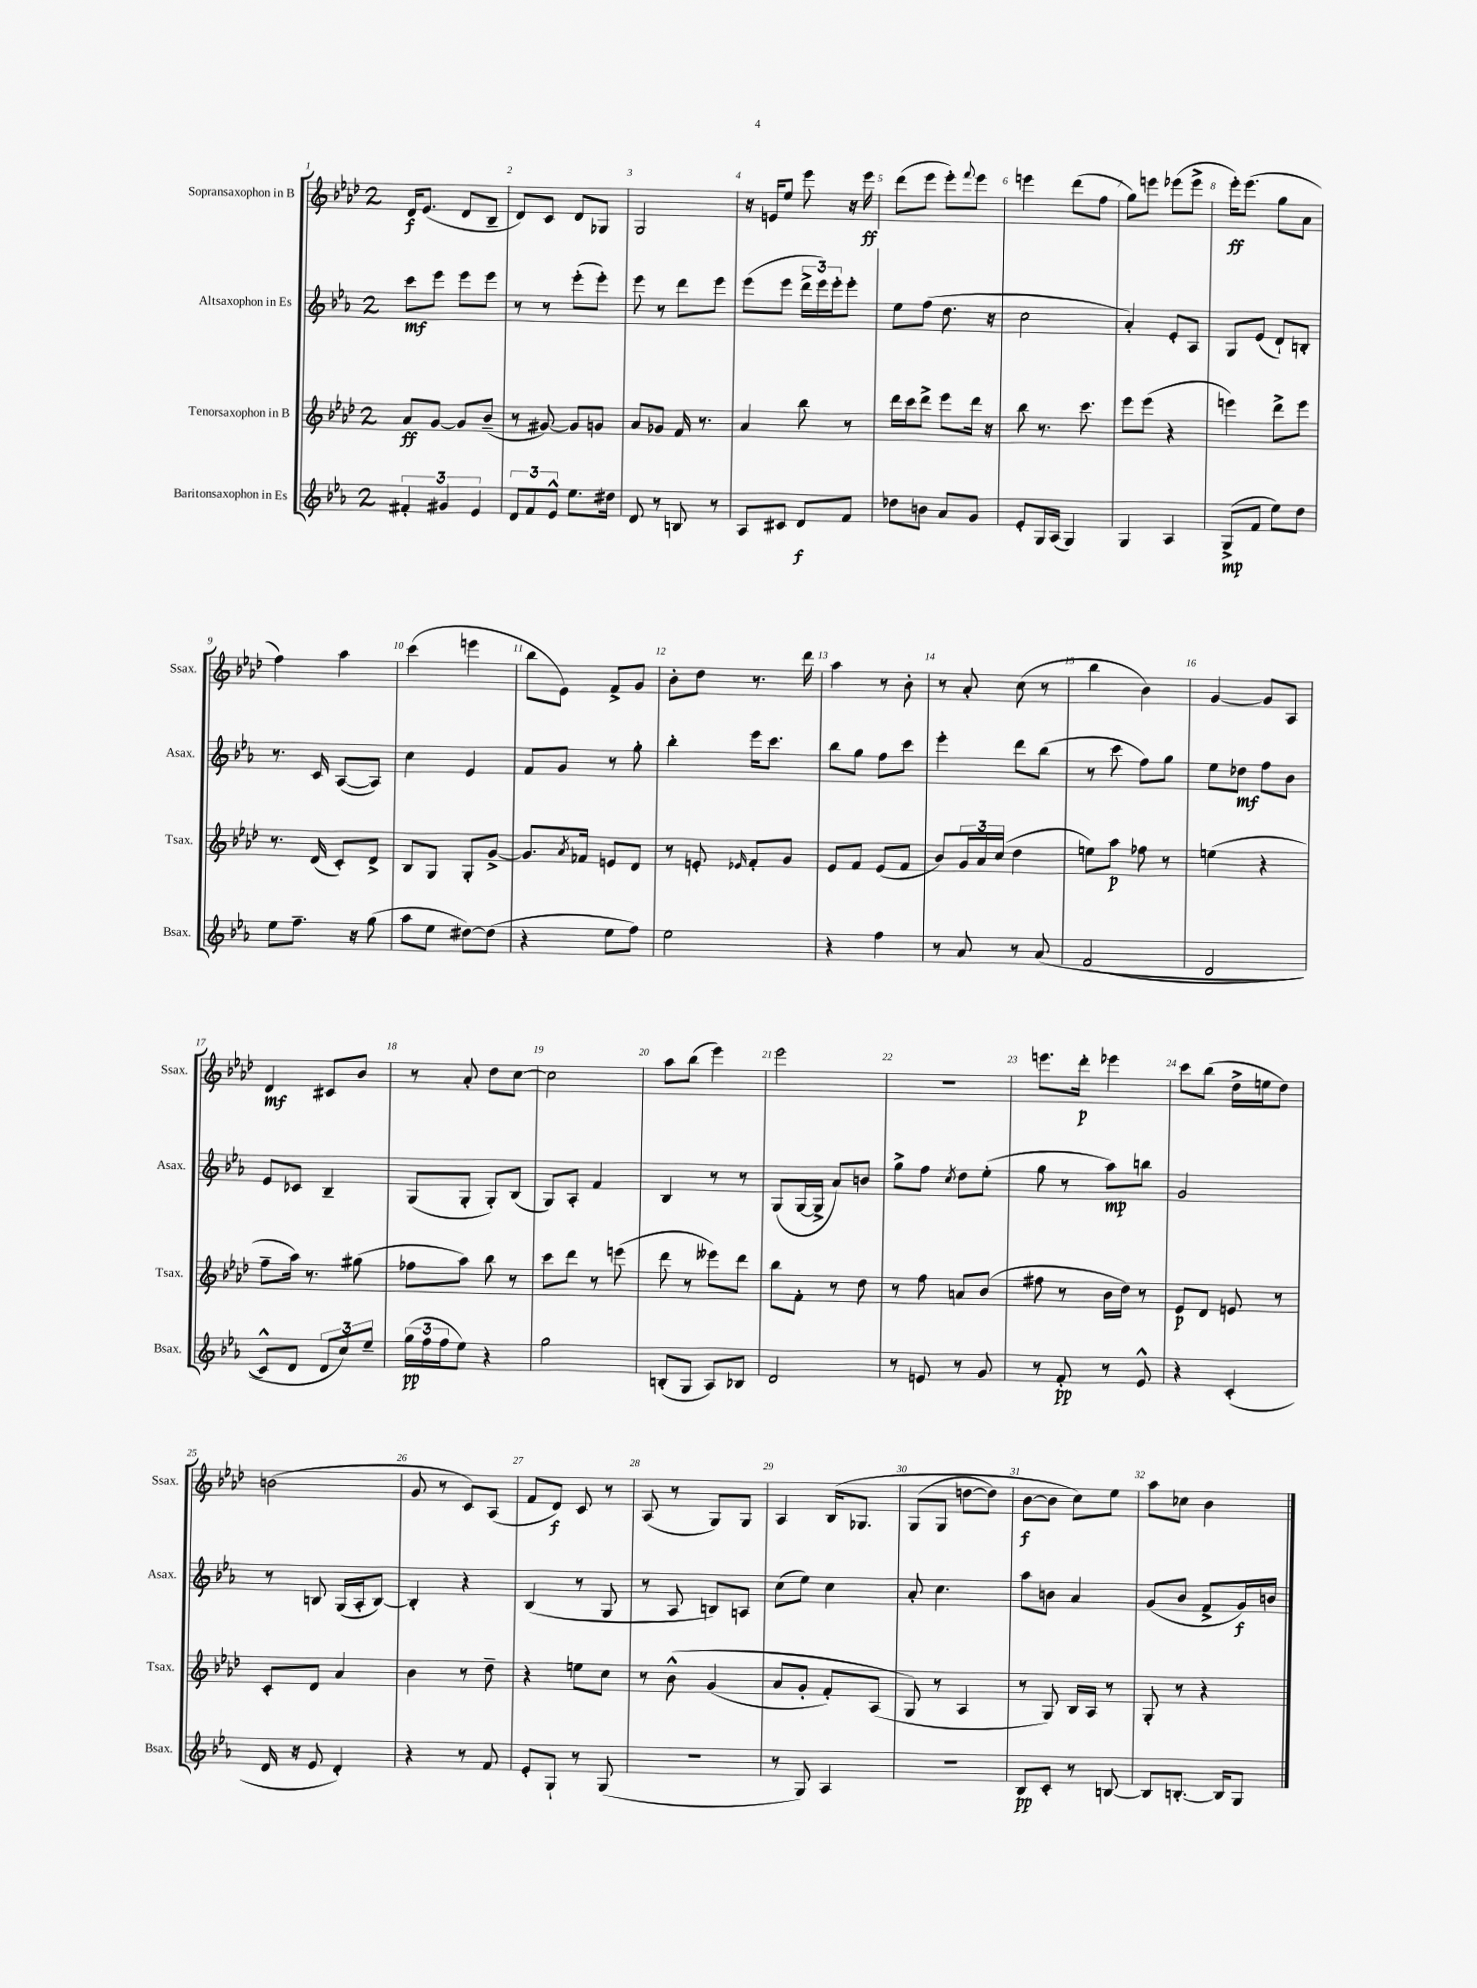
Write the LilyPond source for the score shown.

<<
\new StaffGroup <<
\new Staff = "s0" \with { instrumentName = "Sopransaxophon in B" shortInstrumentName = "Ssax." } {
    \clef treble \key aes \major \once \override Staff.TimeSignature.style = #'single-digit \time 2/4
    des'16\f ees'8.( des'8 bes8-- |
    des'8) c'8 des'8 ges8 |
    g2 |
    r16 e'16 ees''8 ees'''8 r16 ees'''16\ff |
    des'''8( ees'''8 ees'''8-.) \appoggiatura { f'''8 } ees'''8 |
    e'''4 des'''8( f''8 |
    g''8) e'''8 ees'''8( ees'''8-> |
    ees'''16-.\ff) ees'''8.( g''8 aes'8 |
    f''4) aes''4 |
    c'''4( e'''4 |
    bes''8 ees'8) f'8-> g'8 |
    bes'8-. des''8 r8. des'''16 |
    aes''4 r8 bes'8-. |
    r8 aes'8-. c''8( r8 |
    bes''4 bes'4) |
    g'4~ g'8 aes8 |
    des'4\mf cis'8 bes'8 |
    r8 aes'8-. des''8 c''8~ |
    c''2 |
    aes''8 bes''8( ees'''4) |
    ees'''2 |
    R2 |
    e'''8. des'''16-.\p ees'''4 |
    c'''8 bes''8( des''16-> e''16 des''8) |
    b'2( |
    g'8 r8 c'8) aes8( |
    f'8 des'8\f) c'8 r8 |
    aes8( r8 g8) g8 |
    aes4 bes16\( ges8. |
    g8( g8 d''8~ d''8) |
    bes'8~\f bes'8 c''8\) ees''8 |
    aes''8 ces''8 bes'4 \bar "|." |
}
\new Staff = "s1" \with { instrumentName = "Altsaxophon in Es" shortInstrumentName = "Asax." } {
    \clef treble \key ees \major \once \override Staff.TimeSignature.style = #'single-digit \time 2/4
    c'''8\mf ees'''8 ees'''8 ees'''8 |
    r8 r8 ees'''8-.( ees'''8-.) |
    ees'''8 r8 d'''8 ees'''8 |
    ees'''8( ees'''8 \tuplet 3/2 { d'''16-> ees'''16) ees'''16-. } ees'''8-. |
    ees''8 f''8( d''8. r16 |
    c''2 |
    aes'4-.) ees'8-. aes8 |
    g8 ees'8( d'8-!) b8-. |
    r8. c'16 aes8~( aes8) |
    c''4 ees'4 |
    f'8 g'8 r8 g''8-. |
    bes''4-. ees'''16 c'''8. |
    bes''8 g''8 f''8 c'''8 |
    ees'''4-. d'''8 bes''8( |
    r8 c'''8 f''8) g''8 |
    ees''8 des''8\mf f''8 bes'8 |
    ees'8 ces'8 bes4-- |
    g8( g8-. g8-.) bes8( |
    g8) aes8-. f'4 |
    bes4 r8 r8 |
    g8( g16~ g16-> aes'8) b'8 |
    g''8-> f''8 \acciaccatura { c''8 } d''8 ees''8-.( |
    g''8 r8 aes''8\mp) b''8 |
    g'2 |
    r8 b8 g16( aes16-. b8~) |
    b4-. r4 |
    bes4( r8 g8 |
    r8 aes8 b8) a8 |
    c''8( ees''8) c''4 |
    aes'8-. c''4. |
    aes''8 b'8 aes'4 |
    g'8( bes'8 f'8-> g'16\f) b'16 \bar "|." |
}
\new Staff = "s2" \with { instrumentName = "Tenorsaxophon in B" shortInstrumentName = "Tsax." } {
    \clef treble \key aes \major \once \override Staff.TimeSignature.style = #'single-digit \time 2/4
    aes'8\ff g'8~ g'8 bes'8--( |
    r8 gis'8~) gis'8 g'8 |
    aes'8 ges'8 f'16 r8. |
    aes'4 bes''8 r8 |
    des'''16 c'''16 des'''8-> ees'''8 des'''16 r16 |
    bes''8 r8. c'''8. |
    ees'''8 ees'''8( r4 |
    e'''4) des'''8-> e'''8 |
    r8. des'16( c'8-.) des'8-> |
    bes8 g8 g8-. g'8~-> |
    g'8. \acciaccatura { aes'8 } fes'16 e'8 des'8 |
    r8 e'8-. \grace { ees'16 } f'8-. g'8 |
    ees'8 f'8 ees'8( f'8 |
    bes'8) \tuplet 3/2 { g'16 aes'16 c''16( } des''4 |
    e''8) aes''8\p fes''8 r8 |
    e''4( r4 |
    f''8-- aes''16) r8. gis''8( |
    fes''8 aes''8) bes''8 r8 |
    c'''8 des'''8 r8 e'''8( |
    des'''8 r8 eeses'''8) des'''8 |
    bes''8 f'8-. r8 des''8 |
    r8 f''8 a'8 bes'8( |
    fis''8 r8 bes'16 des''16) r8 |
    ees'8\p des'8 e'8 r8 |
    c'8-. des'8 aes'4 |
    bes'4 r8 des''8-- |
    r4 e''8 c''8 |
    r8 bes'8-^\( g'4( |
    aes'8 g'8-. f'8-.) aes8( |
    g8\) r8 aes4 |
    r8 g8) bes16 aes16 r8 |
    g8-. r8 r4 \bar "|." |
}
\new Staff = "s3" \with { instrumentName = "Baritonsaxophon in Es" shortInstrumentName = "Bsax." } {
    \clef treble \key ees \major \once \override Staff.TimeSignature.style = #'single-digit \time 2/4
    \tuplet 3/2 { fis'4-. gis'4 ees'4 } |
    \tuplet 3/2 { d'8 f'8 ees'8-^ } ees''8. dis''16 |
    d'8 r8 b8 r8 |
    aes8 cis'8 d'8\f f'8 |
    des''8 b'8 aes'8 g'8 |
    ees'8-. g16 aes16( g4) |
    g4 aes4 |
    g8->\mp( f'8 ees''8) d''8 |
    ees''8 f''8.-- r16 g''8( |
    aes''8 ees''8 dis''8~) dis''8( |
    r4 ees''8 f''8) |
    ees''2 |
    r4 f''4 |
    r8 aes'8 r8 aes'8\( |
    f'2( |
    d'2 |
    c'8-^) d'8 \tuplet 3/2 { d'8 c''8\) ees''8-- } |
    \tuplet 3/2 { g''16\pp( f''16 f''16 } ees''8) r4 |
    g''2 |
    b8-.( g8 aes8) bes8 |
    d'2 |
    r8 e'8 r8 g'8 |
    r8 f'8-.\pp r8 ees'8-^ |
    r4 c'4-.( |
    d'16 r16 ees'8 d'4-.) |
    r4 r8 f'8 |
    ees'8-. g8-! r8 g8( |
    r2 |
    r8 g8) aes4 |
    r2 |
    bes8\pp c'8-. r8 b8~ |
    b8 b8.~-. b16 g8 \bar "|." |
}
>>
>>
\layout { \context { \Score \override BarNumber.break-visibility = ##(#f #t #t) barNumberVisibility = #all-bar-numbers-visible } }
